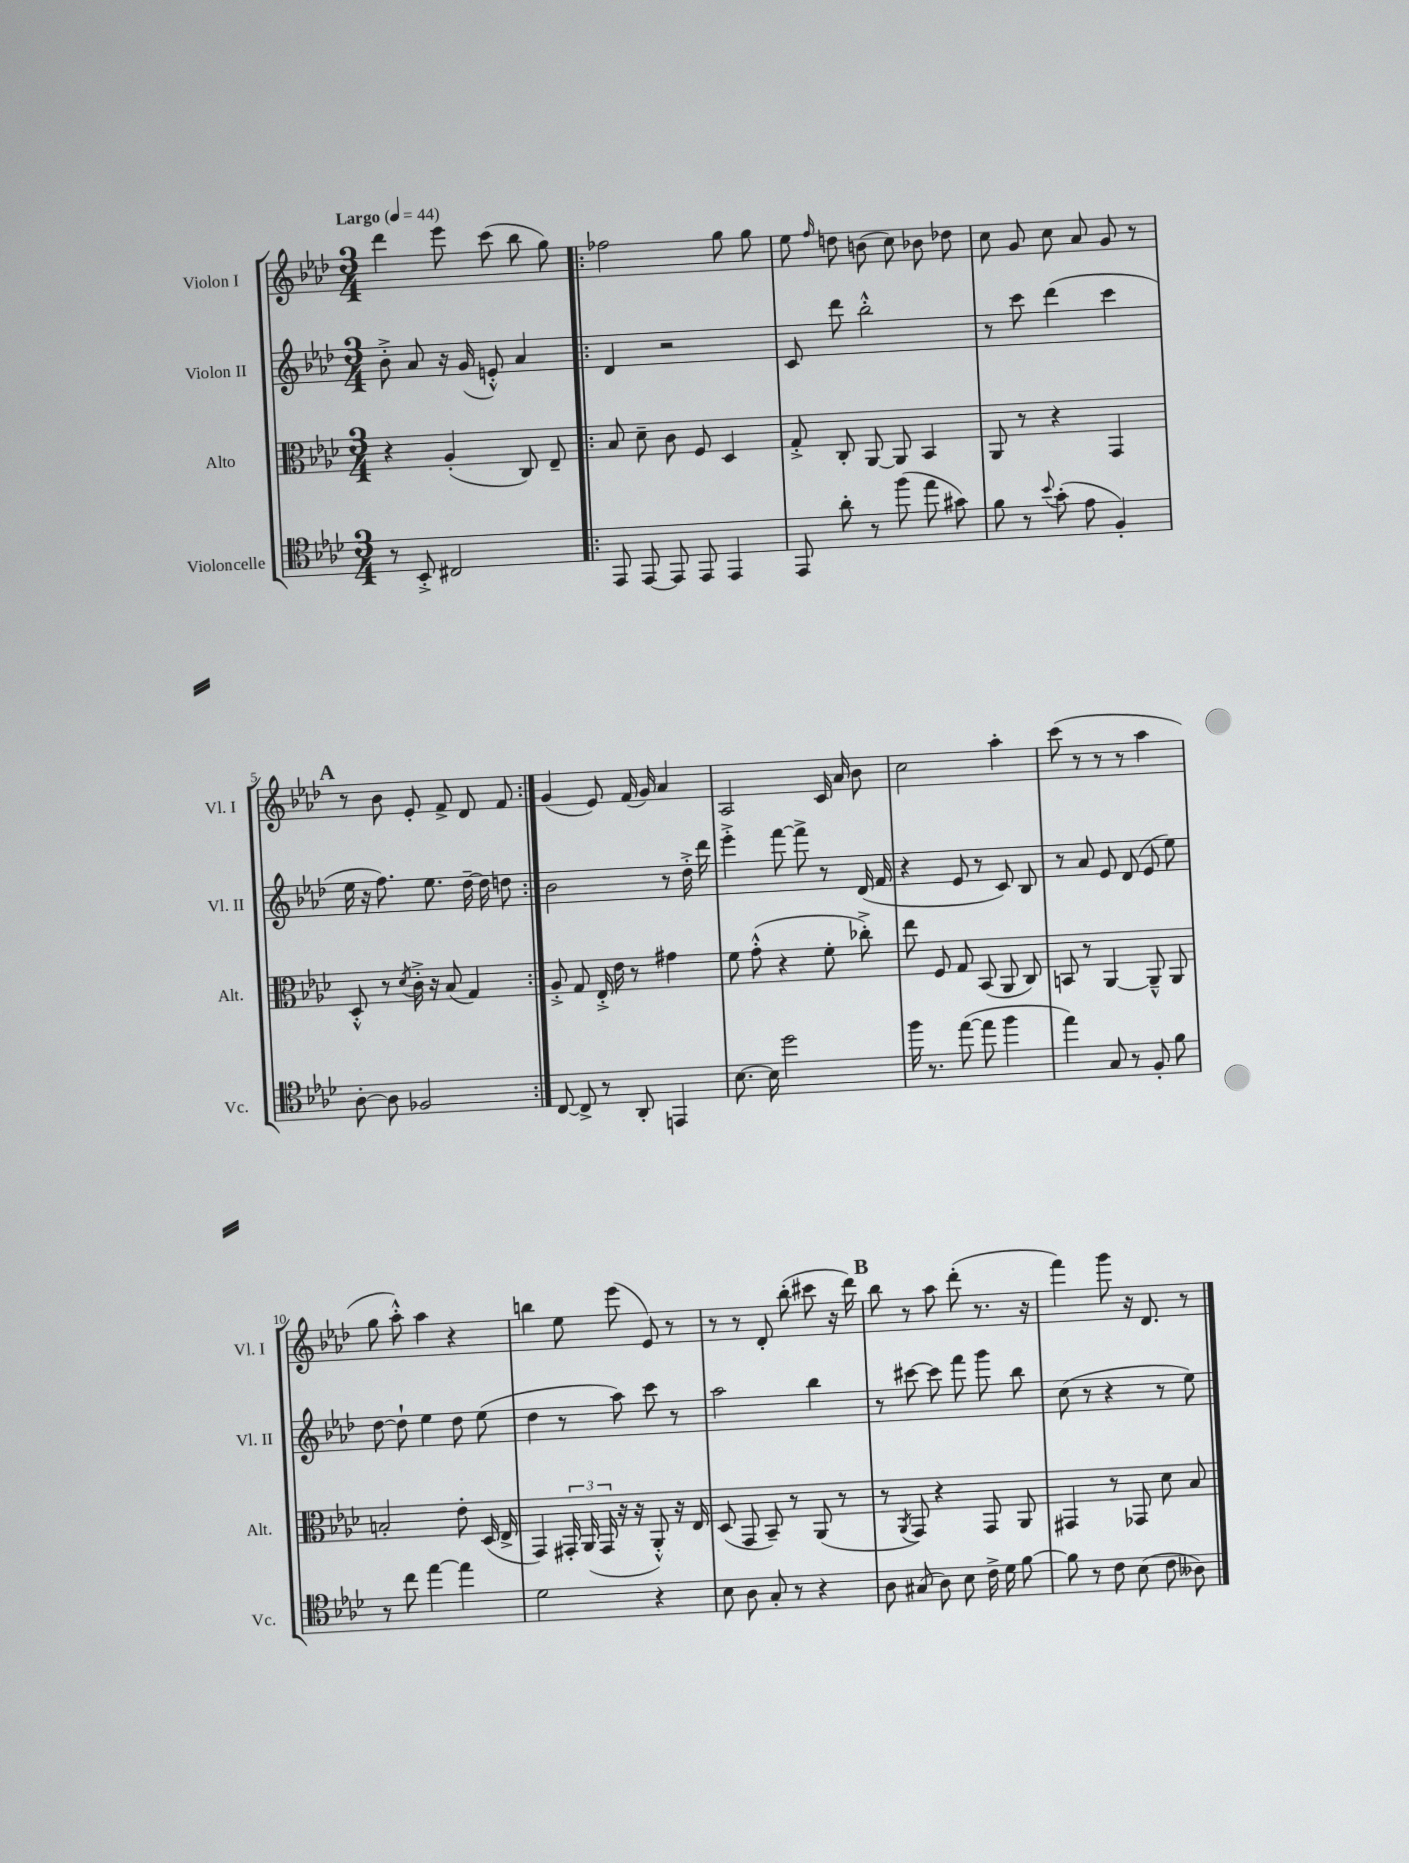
<<
\new StaffGroup <<
\new Staff = "s0" \with { instrumentName = "Violon I" shortInstrumentName = "Vl. I" } {
    \clef treble \key aes \major \numericTimeSignature \time 3/4 \tempo "Largo" 4 = 44
    \autoBeamOff des'''4 ees'''8 c'''8( bes''8 g''8) |
    \repeat volta 2 { fes''2 g''8 g''8 |
    ees''8 \grace { f''16 } d''8 b'8( c''8) bes'8 des''8 |
    c''8 g'8 c''8 aes'8 g'8 r8 |
    \mark \markup { \bold "A" } r8 bes'8 ees'8-. f'8-> des'8 f'8 | }
    g'4( ees'8) f'16( g'16) aes'4 |
    aes2 c'16 aes'16 bes'8 |
    c''2 aes''4-. |
    c'''8( r8 r8 r8 aes''4 |
    g''8 aes''8-.-^) aes''4 r4 |
    b''4 ees''8 ees'''8( ees'8) r8 |
    r8 r8 des'8-. bes''8-.( cis'''8 r16 des'''16) |
    \mark \markup { \bold "B" } bes''8 r8 aes''8 des'''8-.( r8. r16 |
    f'''4) g'''8 r16 des'8. r8 \bar "|." |
}
\new Staff = "s1" \with { instrumentName = "Violon II" shortInstrumentName = "Vl. II" } {
    \clef treble \key aes \major \numericTimeSignature \time 3/4
    \autoBeamOff bes'8-.-> aes'8 r16 g'16( e'8-.-^) aes'4 |
    \repeat volta 2 { des'4 r2 |
    c'8 des'''8 bes''2-.-^ |
    r8 c'''8 des'''4( c'''4 |
    \mark \markup { \bold "A" } ees''16 r16 f''8.) ees''8. des''16~-- des''16 d''8 | }
    bes'2 r8 des''16-.-> des'''16 |
    ees'''4-.-> f'''8~ f'''8-> r8 des'16( f'16 |
    r4 ees'8 r8 c'8) bes8 |
    r8 aes'8 ees'8 des'8( ees'8 ees''8) |
    des''8~ des''8-! ees''4 des''8 ees''8( |
    des''4 r8 aes''8) c'''8 r8 |
    aes''2 bes''4 |
    \mark \markup { \bold "B" } r8 cis'''8~ cis'''8 f'''8 g'''8 bes''8 |
    c''8( r8 r4 r8 ees''8) \bar "|." |
}
\new Staff = "s2" \with { instrumentName = "Alto" shortInstrumentName = "Alt." } {
    \clef alto \key aes \major \numericTimeSignature \time 3/4
    \autoBeamOff r4 aes4-.( c8) ees8-- |
    \repeat volta 2 { bes8 des'8-- c'8 f8 des4 |
    g8-.-> c8-. aes,8~ aes,8 bes,4 |
    aes,8 r8 r4 g,4 |
    \mark \markup { \bold "A" } des8-.-^ r8 \acciaccatura { des'8 } c'16-.-> r16 bes8( g4) | }
    aes8-.-> g8 ees16-.-> ees'16 r8 gis'4 |
    f'8 g'8-.-^( r4 f'8-. ces''8-.->) |
    ees''8 f8 g8 bes,8( aes,8 c8) |
    b,8 r8 aes,4~ aes,8---^ aes,8 |
    b2-. ees'8-. des16( ees16-> |
    g,4) \tuplet 3/2 { gis,16-. aes,16( gis,16 } r16 r16 aes,8-.-^) r16 ees16 |
    des8( g,8 bes,8--) r8 aes,8( r8 |
    \mark \markup { \bold "B" } r8 \acciaccatura { aes,8 } g,8) r4 g,8 aes,8 |
    gis,4 r8 ges,8 des'8 bes8 \bar "|." |
}
\new Staff = "s3" \with { instrumentName = "Violoncelle" shortInstrumentName = "Vc." } {
    \clef tenor \key aes \major \numericTimeSignature \time 3/4
    \autoBeamOff r8 bes,8-.-> cis2 |
    \repeat volta 2 { ees,8 ees,8~ ees,8 ees,8 ees,4 |
    ees,8 aes'8-. r8 f''8( ees''8 gis'8) |
    f'8 r8 \appoggiatura { bes'8 } g'8-.( ees'8 f4-.) |
    \mark \markup { \bold "A" } aes8~-. aes8 fes2 | }
    c8~ c8-> r8 aes,8-. e,4 |
    bes8.~ bes16 des''2 |
    f''16 r8. ees''8~( ees''8 f''4 |
    ees''4) g8 r8 f8-. f'8 |
    r8 c''8 ees''4~ ees''4 |
    des'2 r4 |
    bes8 aes8 g8-. r8 r4 |
    \mark \markup { \bold "B" } aes8 gis8( aes8) bes8 c'16-> des'16 f'8~ |
    f'8 r8 c'8 bes8( c'8 aeses8) \bar "|." |
}
>>
>>
